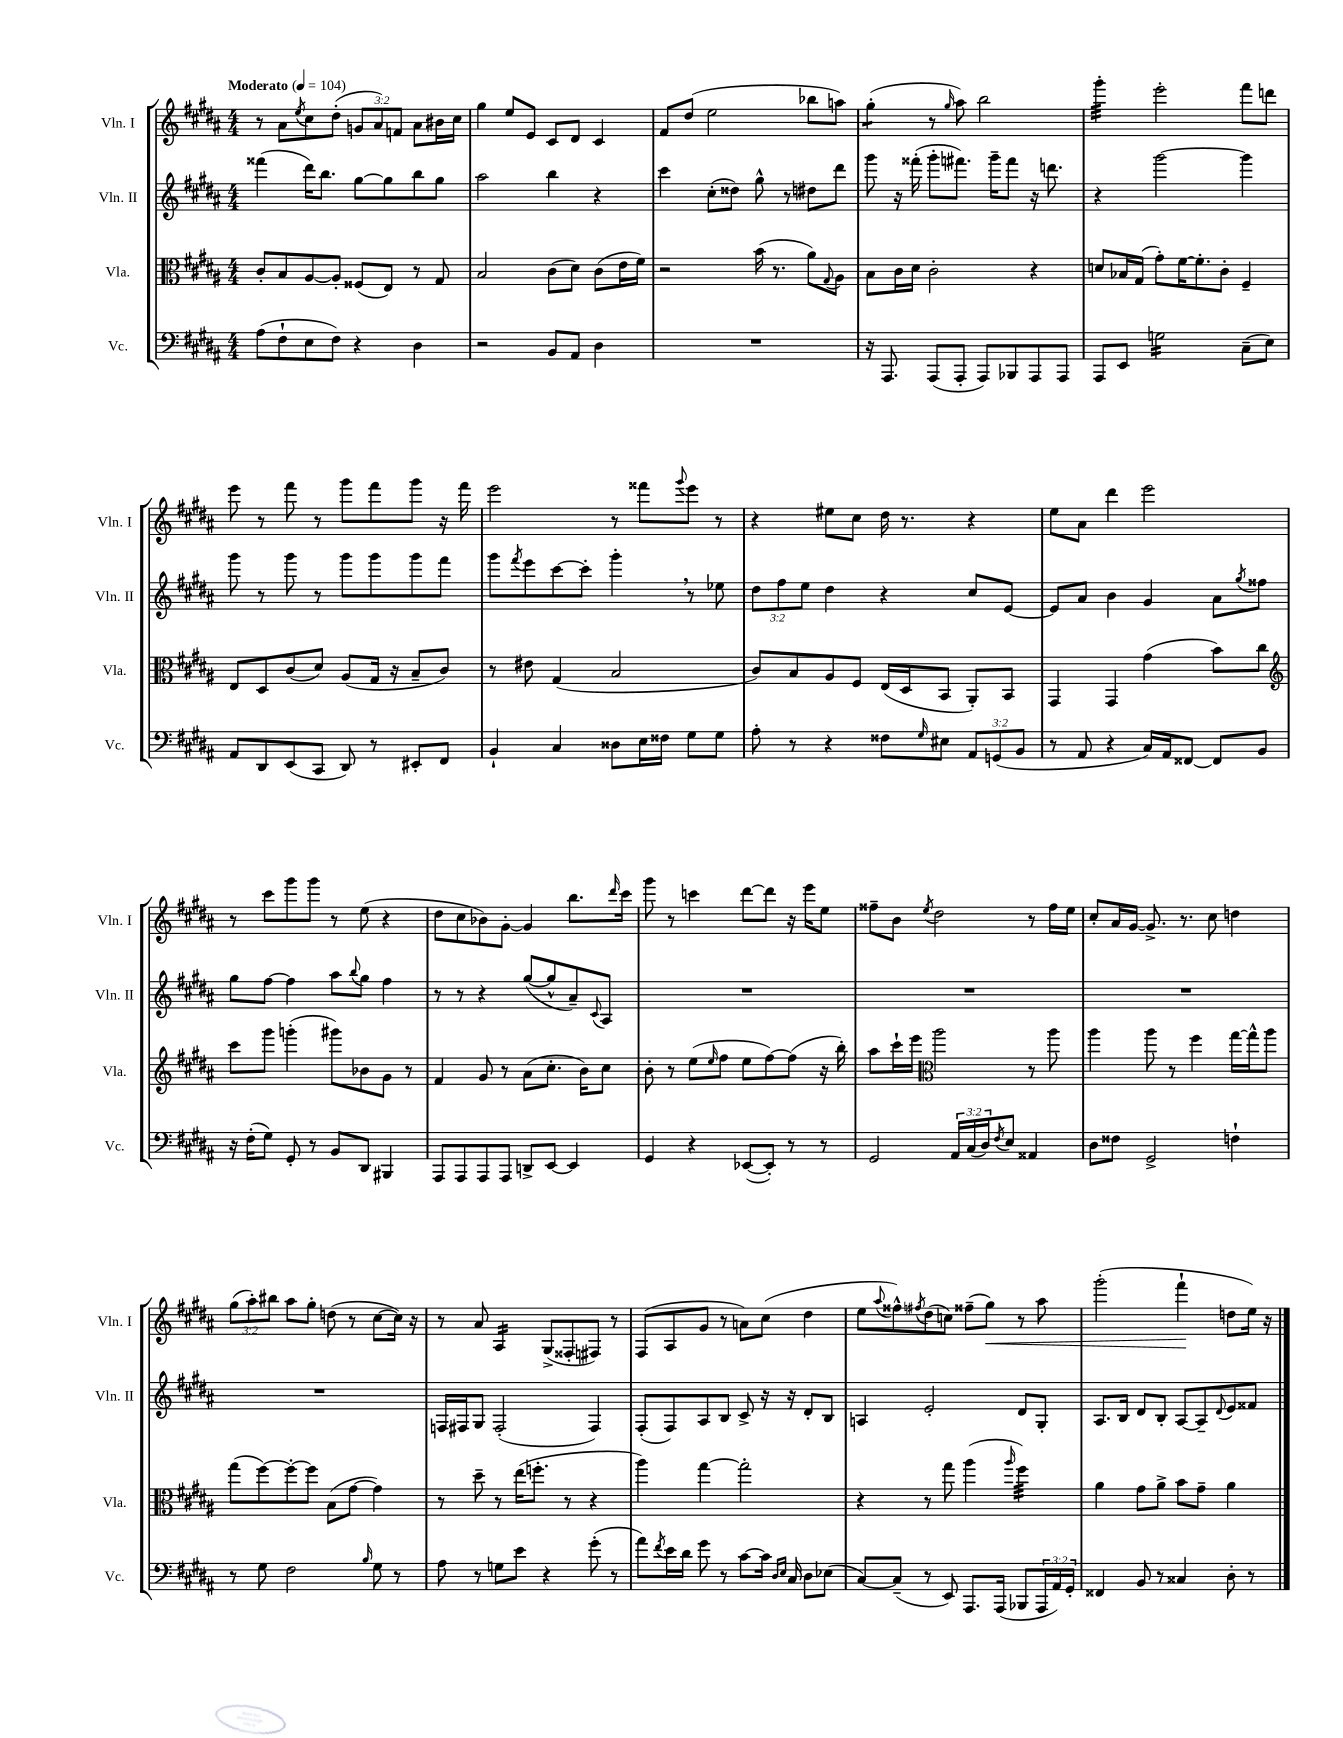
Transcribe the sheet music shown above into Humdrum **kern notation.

**kern	**kern	**kern	**kern
*staff4	*staff3	*staff2	*staff1
*clefF4	*clefC3	*clefG2	*clefG2
*k[f#c#g#d#a#]	*k[f#c#g#d#a#]	*k[f#c#g#d#a#]	*k[f#c#g#d#a#]
*M4/4	*M4/4	*M4/4	*M4/4
*MM104	*MM104	*MM104	*MM104
(8A#	8c#'	(4fff##	8r
8F#`	8B	.	8a#
.	.	.	8qee
8E	[8A#	16ddd#)	8cc#
.	.	8.bb	.
8F#)	8A#']	.	(8dd#'
4r	(8F##	[8gg#	12g
.	.	.	12a#)
.	8E)	8gg#]	.
.	.	.	12f
4D#	8r	8bb	8a#
.	8G#	8gg#	16b#
.	.	.	16cc#
=	=	=	=
2r	2B	2aa#	4gg#
.	.	.	8ee
.	.	.	8e
8BB	(8c#	4bb	8c#
8AA#	8d#)	.	8d#
4D#	(8c#	4r	4c#
.	16e	.	.
.	16f#)	.	.
=	=	=	=
1r	2r	4ccc#	8f#
.	.	.	(8dd#
.	.	(8cc#'	2ee
.	.	8dd##)	.
.	(16b	8gg#^^	.
.	8.r	.	.
.	.	8r	.
.	8a#)	8dd#	8bb-
.	8qqG#	.	.
.	8A#	8ddd#	8aa)
=	=	=	=
16r	8B	8ggg#	(4gg#'
8.AAA#	.	.	.
.	16c#	16r	.
.	16d#	(16fff##'	.
(8AAA#	2c#'	8ggg#'	8r
.	.	.	16qqgg#
8AAA#'	.	8.fff#)	8aa#)
8AAA#)	.	.	2bb
.	.	16ggg#~	.
8BBB-	.	8fff#	.
8AAA#	4r	16r	.
.	.	8.ddd	.
8AAA#	.	.	.
=	=	=	=
8AAA#	8d	4r	4ggg#'
8EE	16B-	.	.
.	(16G#	.	.
2G	8g#')	[2ggg#	2eee'
.	[16f#	.	.
.	8.f#']	.	.
.	8c#'	.	.
(8C#~	4F#~	4ggg#]	8fff#
8E)	.	.	8ddd
=	=	=	=
8AA#	8E	8ggg#	8eee
8DD#	8D#	8r	8r
(8EE	(8c#	8ggg#	8fff#
8CC#	8d#)	8r	8r
8DD#)	(8A#	8ggg#	8ggg#
8r	16G#	8ggg#	8fff#
.	16r	.	.
8EE#'	8B~	8ggg#	8ggg#
8FF#	8c#)	8fff#	16r
.	.	.	16fff#
=	=	=	=
4BB`	8r	8ggg#	2eee
.	.	8qfff#	.
.	8e#	8eee	.
4C#	(4G#	[8ccc#	.
.	.	8ccc#']	.
8D##	2B	4ggg#'	8r
16E	.	.	8fff##
16F##	.	.	.
.	.	.	8qqggg#
8G#	.	8r	8eee
8G#	.	8ee-	8r
=	=	=	=
8A#'	8c#)	12dd#	4r
.	.	12ff#	.
8r	8B	.	.
.	.	12ee	.
4r	8A#	4dd#	8ee#
.	8F#	.	8cc#
8F##	(16E	4r	16dd#
.	16D#	.	8.r
16qqG#	.	.	.
8E#	8BB	.	.
12AA#	8AA#')	8cc#	4r
(12GG	.	.	.
.	8BB	[8e	.
12BB	.	.	.
=	=	=	=
8r	4GG#	8e]	8ee
8AA#	.	8a#	8a#
4r	4GG#	4b	4ddd#
16C#)	(4g#	4g#	2eee
16AA#	.	.	.
[8FF##	.	.	.
8FF##]	8b)	8a#	.
.	.	8qgg#	.
8BB	8cc#	8ff##	.
=	=	=	=
*	*clefG2	*	*
16r	8ccc#	8gg#	8r
(16F#'	.	.	.
8G#)	8ggg#	[8ff#	8ccc#
8GG#'	(4ggg'	4ff#]	8ggg#
8r	.	.	8ggg#
8BB	8ggg#)	8aa#	8r
.	.	8qqbb	.
8DD#	8b-	8gg#	(8ee
4BBB#	8g#	4ff#	4r
.	8r	.	.
=	=	=	=
8AAA#	4f#	8r	8dd#
8AAA#	.	8r	8cc#
8AAA#	8g#	4r	8b-)
8AAA#	8r	.	[8g#'
8DD^	(8a#	([8gg#	4g#]
[8EE	8.cc#'	8gg#^^]	.
4EE]	.	8a#~)	8.bb
.	16b)	.	.
.	.	8qqc#	.
.	8cc#	8A#	.
.	.	.	16qqddd#
.	.	.	16ccc#
=	=	=	=
4GG#	8b'	1r	8ggg#
.	8r	.	8r
4r	(8ee	.	4ccc
.	16qqee	.	.
.	8ff#	.	.
([8EE-	8ee	.	[8ddd#
8EE-'])	[8ff#)	.	8ddd#]
8r	(8ff#]	.	16r
.	.	.	16eee
8r	16r	.	8ee
.	16bb')	.	.
=	=	=	=
2GG#	8aa#	1r	8ff##~
.	16ccc#`	.	8b
.	16eee	.	.
*	*clefC3	*	*
.	.	.	8qee
.	2aa#	.	2dd#
24AA#	.	.	.
(24C#	.	.	.
24D#)	.	.	.
8qF#	.	.	.
8E	.	.	.
4AA##	8r	.	8r
.	8aa#	.	16ff##
.	.	.	16ee
=	=	=	=
8D#	4aa#	1r	8cc#'
8F##	.	.	16a#
.	.	.	[16g#
2GG#^	8aa#	.	8.g#^]
.	8r	.	.
.	.	.	8.r
.	4ff#	.	.
.	.	.	8cc#
4F`	[16gg#	.	4dd
.	16gg#^^]	.	.
.	8aa#	.	.
=	=	=	=
8r	(8gg#	1r	(12gg#
.	.	.	12aa#')
8G#	[8ff#)	.	.
.	.	.	12bb#
2F#	8ff#'_	.	8aa#
.	8ff#]	.	8gg#'
.	(8B	.	(8dd
.	[8g#	.	8r
16qqB	.	.	.
8G#	4g#])	.	[8cc#
8r	.	.	16cc#])
.	.	.	16r
=	=	=	=
8A#	8r	16F	8r
.	.	16F#	.
8r	8dd#~	8G#	8a#
8G	8r	(2F#'	4A#
8e	(16ee	.	.
.	8.ff'	.	.
4r	.	.	(8G#^
.	8r	.	8F##'
(8g#'	4r	4F#)	8F#)
8r	.	.	8r
=	=	=	=
8a#)	4aa#)	(8F#'	(8F#
8qf#	.	.	.
16e	.	8F#)	8A#
16d#	.	.	.
8g#	[4gg#	8A#	8g#
8r	.	8B	8r
[8c#	2gg#']	8c#^	8a)
16c#]	.	16r	(8cc#
16qqD#	.	.	.
16qqE	.	.	.
16C#	.	16r	.
8D#	.	8d#'	4dd#
(8E-	.	8B	.
=	=	=	=
[8C#)	4r	4A	8ee
.	.	.	8qqaa#
(8C#~]	.	.	8ff##^^)
.	.	.	8qff#
8r	8r	2e'	(8dd#
8EE)	8gg#	.	8cc)
8.AAA#	(4aa#	.	(8ff##~
.	.	.	8gg#)
(16AAA#	.	.	.
.	16qqaa#	.	.
8BBB-	4ff#)	8d#	8r
24AAA#	.	8G#'	8aa#
24AA#)	.	.	.
24GG#'	.	.	.
=	=	=	=
4FF##	4a#	8.A#	(2ggg#'
.	.	16B	.
8BB	8g#	8d#	.
8r	8a#^	8B'	.
4C##	8b	[8A#	4fff#`
.	8g#~	8A#~]	.
.	.	8qqd#	.
8D#'	4a#	8e	8dd
8r	.	8f##	16ee)
.	.	.	16r
==	==	==	==
*-	*-	*-	*-
